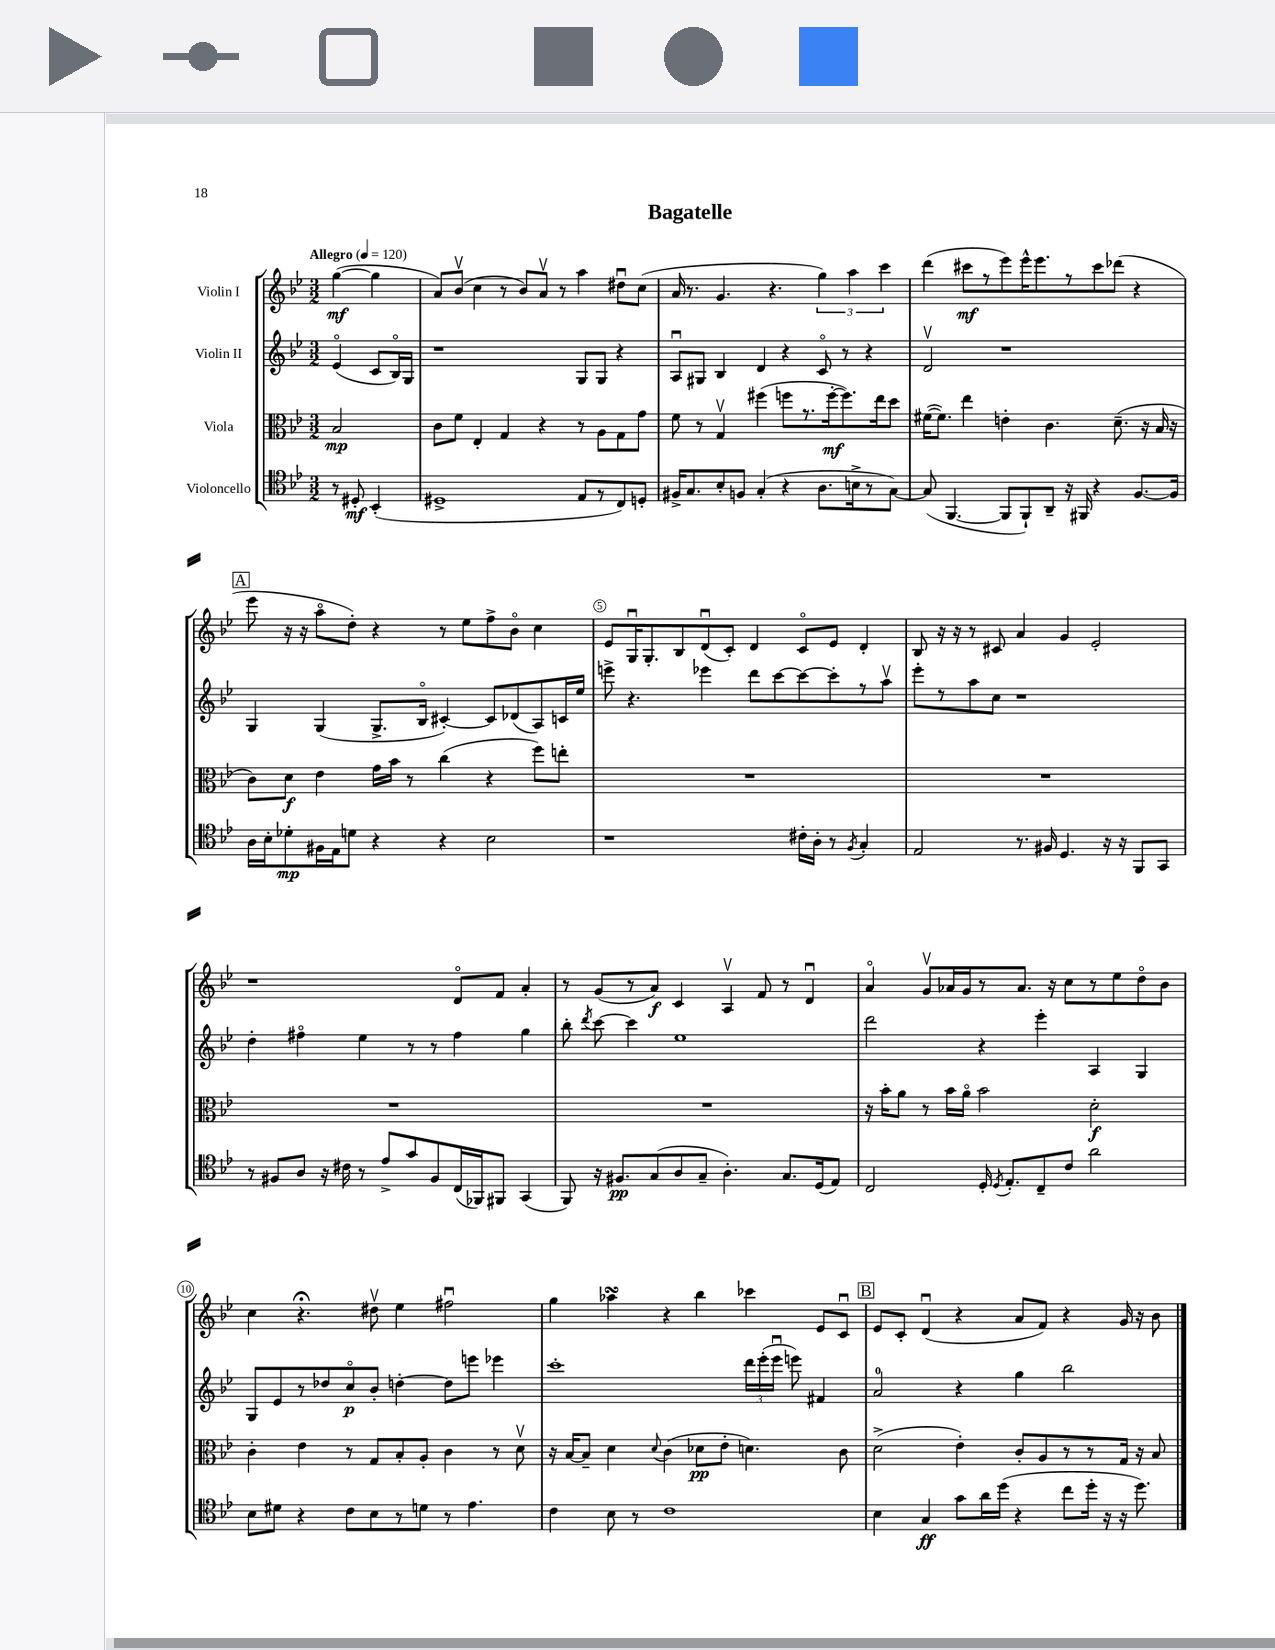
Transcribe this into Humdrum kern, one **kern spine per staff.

**kern	**kern	**kern	**kern
*staff4	*staff3	*staff2	*staff1
*clefC4	*clefC3	*clefG2	*clefG2
*k[b-e-]	*k[b-e-]	*k[b-e-]	*k[b-e-]
*M3/2	*M3/2	*M3/2	*M3/2
*MM120	*MM120	*MM120	*MM120
8r	2B-/	(4e-o/	([4gg\
8D#'/	.	.	.
(4BB-'/	.	8c/L	4gg\]
.	.	16B-o/L)	.
.	.	16G/JJ	.
=	=	=	=
1D#^	8c\L	1r	8a/L)
.	8f\J	.	(8b-v/J
.	4E-'/	.	4cc\
.	4G/	.	8r
.	.	.	8b-/L)
.	4r	.	8av/J
.	.	.	8r
8E-/L	8r	8G/L	4aa\
8r	8A\L	8G/J	.
8C/)	8G\	4r	8dd#u\L
8D'/J	8g\J	.	(8cc\J
=	=	=	=
16F#^/LK	8f\	8Au/L	16a/
8.G/	.	.	8.r
.	8r	8G#/J	.
8B-'/	4Gv/	4B-/	4.g/
8F/J	.	.	.
(4G'/	(4ff#\	4d/	.
.	.	.	4.r
4r	8ff\L	4r	.
.	8.r	.	.
8.A\L	.	8co/	6gg\)
.	[16ff'\k	.	.
.	8.ff\])	8r	.
.	.	.	6aa\
16B^\k	.	.	.
8r	.	4r	.
.	16ee-\k	.	.
.	.	.	6ccc\
[8G\J)	8dd\J	.	.
=	=	=	=
(8G/]	([16f#\LK	2dv/	(4ddd\
.	8.f#\]J)	.	.
[4.FF/	.	.	.
.	4ee-\	.	8ccc#\L
.	.	.	8r
8FF/]L	4e'\	1r	8eee-\)
8FF`/)	.	.	16eee-^^\K
.	.	.	8.eee-\
8AA~/J	4.c\	.	.
16r	.	.	8r
16FF#/	.	.	.
4r	.	.	8ccc#\
.	(8.d~\	.	(8ddd-\J
[8.F/L	.	.	4r
.	16r	.	.
.	16B-/	.	.
16F/]Jk	16r	.	.
=	=	=	=
16A\LL	8c\L)	4G/	8eee-\
16B-'\J	.	.	.
8d-'\	8d\J	.	16r
.	.	.	16r
16F#\L	4e-\	(4G/	8aao\L
16E-\J	.	.	.
8d\J	.	.	8dd'\J)
4r	16g\LL	8.G^/L	4r
.	16b-\JJ	.	.
.	8r	.	.
.	.	16B-o/Jk	.
4r	(4cc\	[4c#'/)	8r
.	.	.	8ee-\L
2B-\	4r	8c#/]L	8ff^\
.	.	(8d-/	8b-o\J
.	8ff\L)	8A/)	4cc\
.	8ee'\J	16c/L	.
.	.	16ee-/JJ	.
=	=	=	=
1r	1.r	8eee^\	8e-/L
.	.	4.r	16Gu/K
.	.	.	8.G'/
.	.	.	8B-/
.	.	4eee-\	(8du/
.	.	.	8c'/J)
.	.	8ddd\L	4d/
.	.	[8ccc\	.
16c#'\LL	.	8ccc\_	8co/L
16A'\JJ	.	.	.
8r	.	8ccc'\]	8e-/J
8qF/	.	.	.
4G'/	.	8r	4d'/
.	.	8aav\J	.
=	=	=	=
2E-/	1.r	8eee-'\L	8B-/
.	.	8r	16r
.	.	.	16r
.	.	8aa\	8r
.	.	8cc\J	8c#/
8.r	.	1r	4a/
16F#/	.	.	.
4.D/	.	.	4g/
.	.	.	2e-'/
16r	.	.	.
16r	.	.	.
8FF/L	.	.	.
8GG/J	.	.	.
=	=	=	=
8r	1.r	4dd'\	1r
8F#/L	.	.	.
8A/J	.	4ff#o\	.
16r	.	.	.
16c#\	.	.	.
8r	.	4ee-\	.
8e-^/L	.	.	.
8g/	.	8r	.
8F#/	.	8r	.
(16C/L	.	4ff#\	8do/L
16FF-/J)	.	.	.
8FF#/J	.	.	8f/J
(4GG/	.	4gg\	4a'/
=	=	=	=
8FF/)	1.r	8bb-'\	8r
.	.	8qddd/	.
16r	.	[8ccc\	(8g/L
8.F#/L	.	.	.
.	.	4ccc\]	8r
(8G/	.	.	8a/J)
8A/	.	1ee-	4c/
8G~/J	.	.	.
4.A'\)	.	.	4Av/
.	.	.	8f/
8.G/L	.	.	8r
.	.	.	4du/
(16D/k	.	.	.
8E-/J)	.	.	.
=	=	=	=
2C/	16r	2ddd\	4ao/
.	16b-'\LK	.	.
.	8a\J	.	.
.	8r	.	8gv/L
.	16b-\LL	.	16a-/L
.	16ao\JJ	.	16g/J
16D'/	2b-\	4r	8r
8qD/	.	.	.
8.E-'/L	.	.	.
.	.	.	8.a-/J
8C~/	.	4eee-'\	.
.	.	.	16r
8c/J	.	.	8cc\L
2a\	2d'\	4A/	8r
.	.	.	8ee-\
.	.	4G/	8ddo\
.	.	.	8b-\J
=	=	=	=
8B-\L	4c'\	8G/L	4cc\
8d#\J	.	8e-/	.
4r	4e-\	8r	4.r;
.	.	8dd-/	.
8c\L	8r	8cco/	.
8B-\	8G/L	8b-'/J	8dd#v\
8r	8B-'/	[4dd'\	4ee-\
8d\J	8A'/J	.	.
8r	4c\	8dd\]L	2ff#u\
4.e-\	.	8eee\J	.
.	8r	4eee-\	.
.	8dv\	.	.
=	=	=	=
4c\	16r	1ccc'	4gg\
.	[16B-/LK	.	.
.	8B-~/]J	.	.
8B-\	4d\	.	4aa-\
8r	.	.	.
.	8qqd/	.	.
1c	(4c\	.	4r
.	8d-\L	.	4bb-\
.	8e-'\J	.	.
.	4.d\)	24ddd\LL	4ccc-\
.	.	(24eee-'\	.
.	.	24eee-u\JJ	.
.	.	8eee\)	.
.	.	4f#/	8e-/L
.	8c\	.	8cu/J
=	=	=	=
4B-\	(2d^\	2a/	8e-/L
.	.	.	8c'/J
4G/	.	.	(4du/
8g\L	4e-'\)	4r	4r
16a\L	.	.	.
(16dd\JJ	.	.	.
4r	8c'/L	4gg\	8a/L
.	8A/	.	8f/J)
8cc\L	8r	2bb-\	4r
16dd'\Jk	8r	.	.
16r	.	.	.
16r	16G/Jk	.	16g/
8.dd\)	16r	.	16r
.	8B-/	.	8b-\
==	==	==	==
*-	*-	*-	*-
